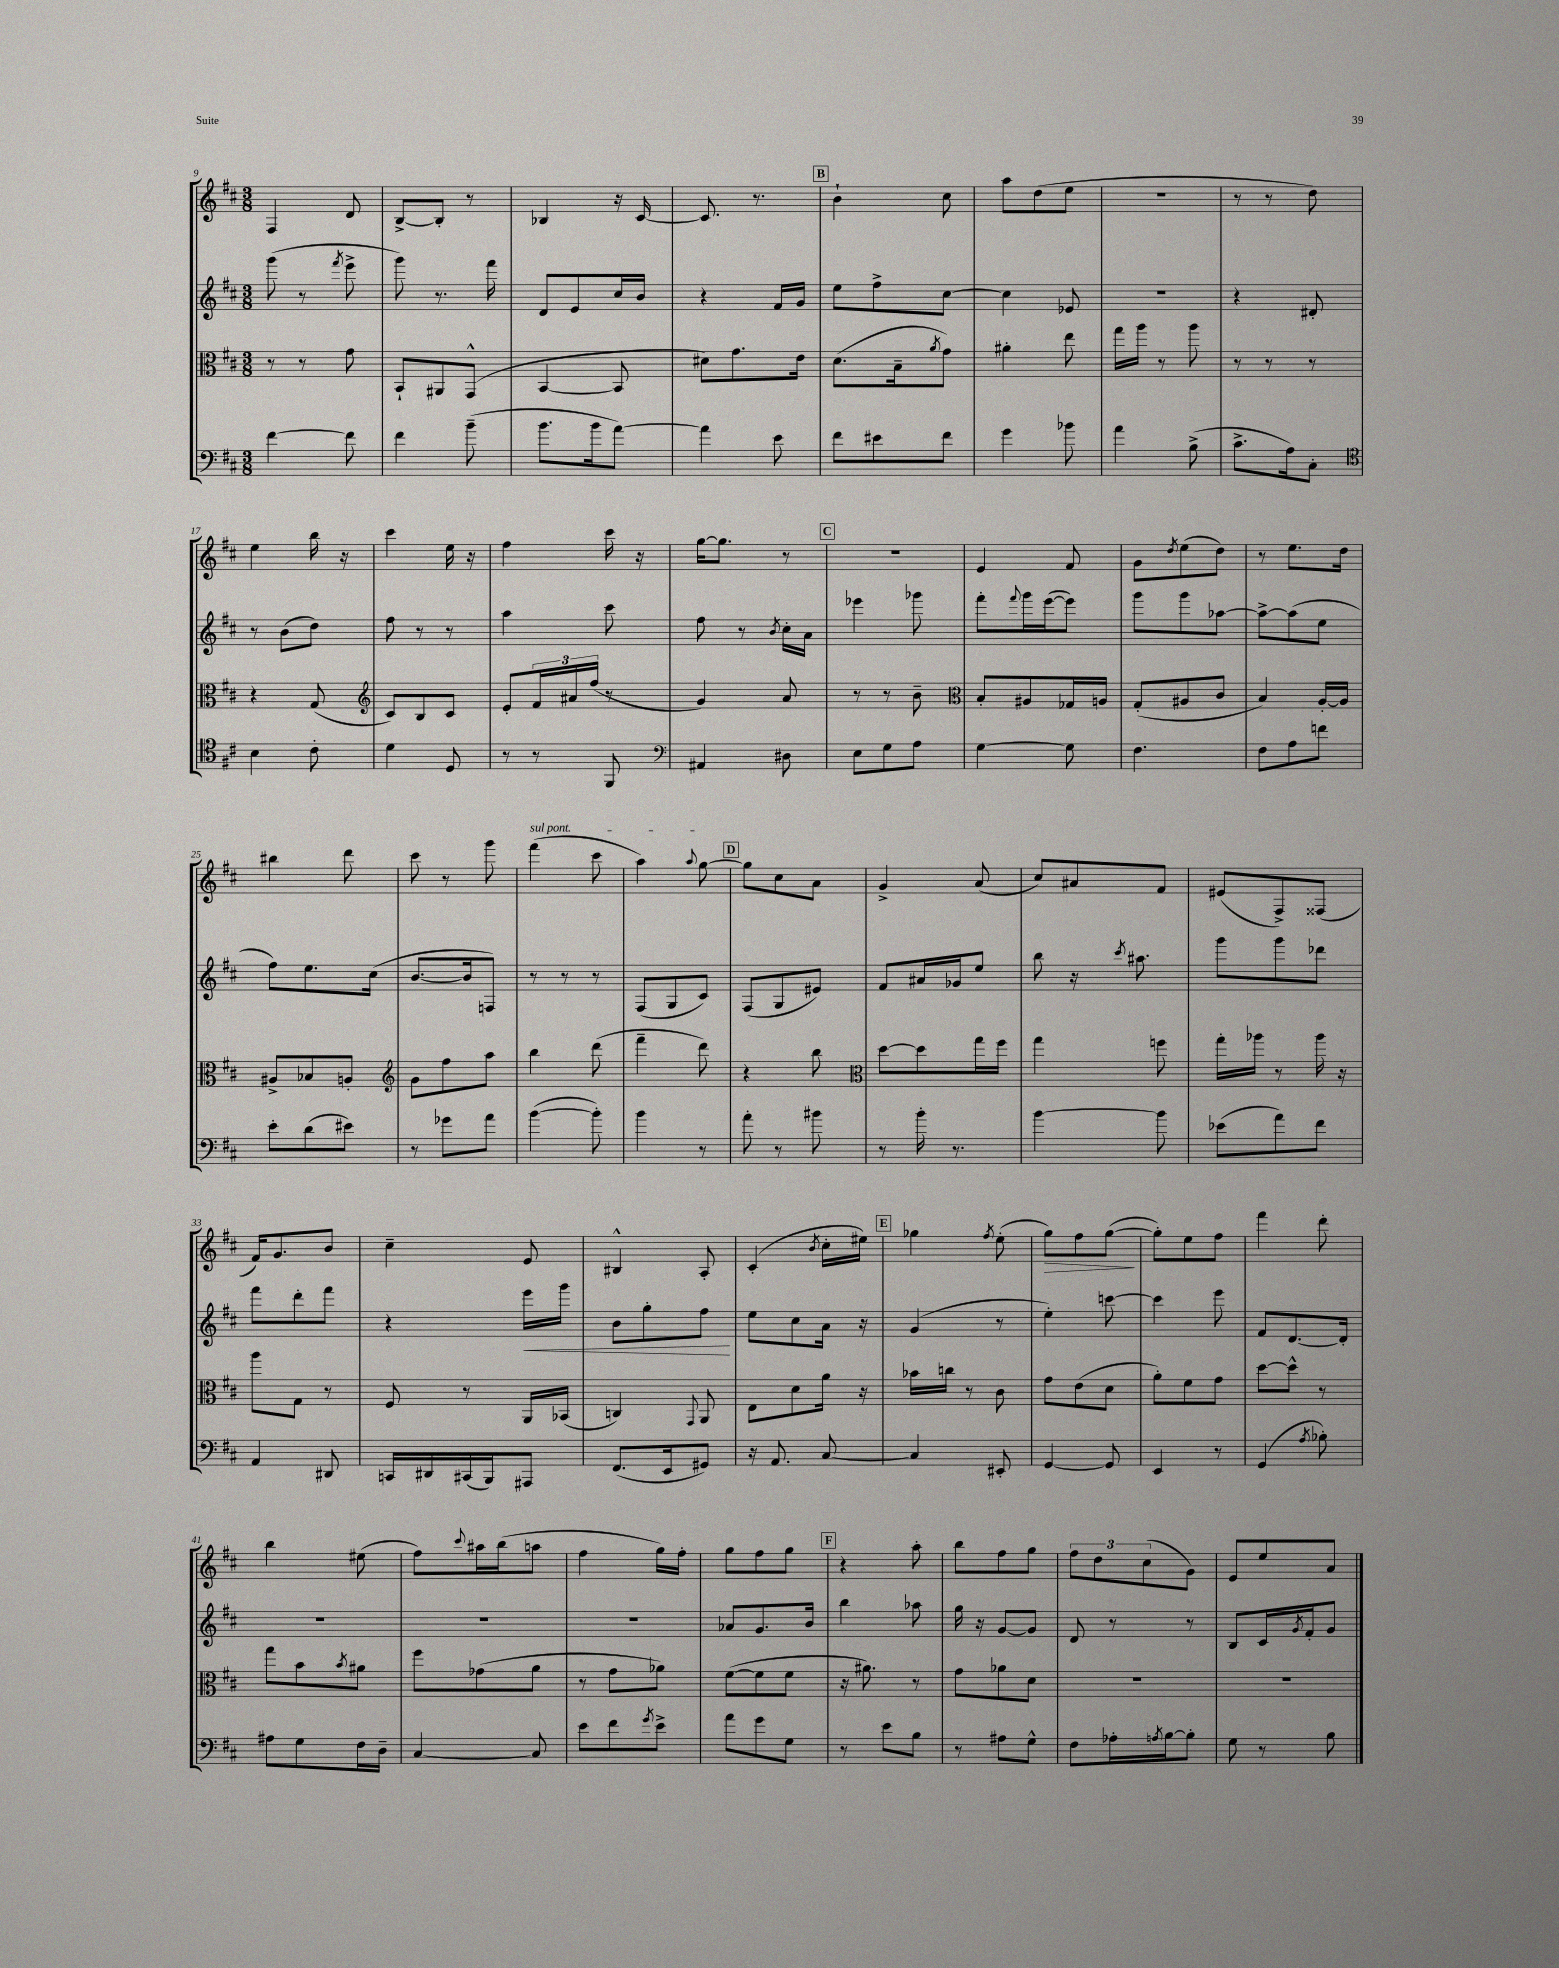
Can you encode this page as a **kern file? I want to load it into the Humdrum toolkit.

**kern	**kern	**kern	**kern
*staff4	*staff3	*staff2	*staff1
*clefF4	*clefC3	*clefG2	*clefG2
*k[f#c#]	*k[f#c#]	*k[f#c#]	*k[f#c#]
*M3/8	*M3/8	*M3/8	*M3/8
[4f#	8r	(8ggg	4F#
.	8r	8r	.
.	.	8qfff#	.
8f#]	8g	8eee^	8d
=	=	=	=
4f#	8BB`	8ggg)	[8B^
.	8AA#	8.r	8B']
(8b~	(8GG^^	.	8r
.	.	16fff#	.
=	=	=	=
8.b	[4BB	8d	4B-
.	.	8e	.
16b	.	.	.
[8a)	8BB]	16cc#	16r
.	.	16b	[16c#
=	=	=	=
4a]	8d#)	4r	8.c#]
.	8.g	.	.
.	.	.	8.r
8e	.	16f#	.
.	16e	16g	.
=	=	=	=
8f#	(8.d	8ee	4b`
8e#	.	8ff#^	.
.	16B~	.	.
.	8qa	.	.
8f#	8g)	[8cc#	8cc#
=	=	=	=
4g	4a#'	4cc#]	8aa
.	.	.	(8dd
8b-	8ee	8e-	8ee
=	=	=	=
4a	16gg	4.r	4.r
.	16aa	.	.
.	8r	.	.
(8B^	8aa	.	.
=	=	=	=
8.c#^	8r	4r	8r
.	8r	.	8r
16A)	.	.	.
8C#'	8r	8d#'	8dd)
=	=	=	=
*clefC4	*	*	*
4B	4r	8r	4ee
.	.	(8b	.
8c#'	(8G	8dd)	16bb
.	.	.	16r
=	=	=	=
*	*clefG2	*	*
4d	8c#)	8ff#	4ccc#
.	8B	8r	.
8D	8c#	8r	16ee
.	.	.	16r
=	=	=	=
8r	8e'	4aa	4ff#
8r	24f#	.	.
.	24a#	.	.
.	(24ff#	.	.
8FF#	8r	8ccc#	16ccc#
.	.	.	16r
=	=	=	=
*clefF4	*	*	*
4AA#	4g)	8ff#	[16gg
.	.	.	8.gg]
.	.	8r	.
.	.	8qb	.
8D#	8a	16cc#'	8r
.	.	16a	.
=	=	=	=
8E	8r	4eee-	4.r
8G	8r	.	.
8A	8b~	8ggg-	.
=	=	=	=
*	*clefC3	*	*
[4G	8B'	8fff#'	4e
.	.	8qqfff#	.
.	8A#	16ggg	.
.	.	([16eee	.
8G]	16G-	8eee])	8f#
.	16A	.	.
=	=	=	=
4.F#	(8G'	8ggg	8g
.	.	.	8qdd
.	8A#	8ggg	(8ee
.	8c#	[8aa-	8dd)
=	=	=	=
8F#	4B)	8aa-^_	8r
8A	.	(8aa-]	8.ee
8f	[16A'	8ee	.
.	16A]	.	16dd
=	=	=	=
8e'	8A#^	8ff#)	4bb#
(8d	8B-	8.ee	.
8e#)	8A'	.	8ddd
.	.	(16cc#	.
=	=	=	=
*	*clefG2	*	*
8r	8g	[8.b	8ccc#
8g-	8ff#	.	8r
.	.	16b]	.
8a	8aa	8F)	8ggg
=	=	=	=
([4b	4bb	8r	(4fff#
.	.	8r	.
8b'])	(8ddd	8r	8ccc#
=	=	=	=
4b	4fff#~	(8F#	4aa)
.	.	8G	.
.	.	.	8qqaa
8r	8ddd)	8c#)	[8gg
=	=	=	=
8a'	4r	(8F#	8gg]
8r	.	8G	8cc#
8b#	8bb	8e#)	8a
=	=	=	=
*	*clefC3	*	*
8r	[8dd	8f#	4g^
16b'	8dd]	16a#	.
8.r	.	16g-	.
.	16gg	8ee	(8a
.	16ff#	.	.
=	=	=	=
[4b	4gg	8bb	8cc#)
.	.	16r	8a#
.	.	8qccc#	.
.	.	8.aa#	.
8b]	8ff	.	8f#
=	=	=	=
(8e-	16gg'	8ggg	(8e#
.	16aa-	.	.
8a)	8r	8ggg	8F#^)
8f#	16aa-	8ddd-	(8F##
.	16r	.	.
=	=	=	=
4AA	8aa	8fff#	16f#)
.	.	.	8.g
.	8G	8ddd'	.
8DD#	8r	8fff#	8b
=	=	=	=
16CC	8F#	4r	4cc#~
16DD#	.	.	.
(16CC#	8r	.	.
16BBB)	.	.	.
8AAA#	16AA	16eee	8e
.	(16BB-	16ggg	.
=	=	=	=
(8.FF#	4C)	8b	4B#^^
.	.	8gg'	.
16EE	.	.	.
.	8qqGG	.	.
8GG#)	8AA	8ff#	8A'
=	=	=	=
16r	8E	8ee	(4c#'
8.AA	.	.	.
.	8d	8cc#	.
.	.	.	8qb
[8C#	16a	16a	16cc#'
.	16r	16r	16ee#)
=	=	=	=
4C#]	16b-	(4g	4gg-
.	16cc	.	.
.	8r	.	.
.	.	.	8qff#
8EE#'	8c#	8r	(8ee'
=	=	=	=
[4GG	8g	4ee')	8gg)
.	(8e	.	8ff#
8GG]	8d	[8ccc	([8gg
=	=	=	=
4EE	8a')	4ccc]	8gg'])
.	8f#	.	8ee
8r	8g	8eee	8ff#
=	=	=	=
(4GG	[8dd	8f#	4fff#
.	8dd^^]	[8.d	.
8qA	.	.	.
8B-')	8r	.	8ddd'
.	.	16d']	.
=	=	=	=
8A#	8gg	4.r	4bb
8G	8b	.	.
.	8qb	.	.
16F#	8a#	.	(8ee#
16D~	.	.	.
=	=	=	=
[4C#	8ff#	4.r	8ff#)
.	.	.	8qqccc#
.	(8g-	.	16aa#
.	.	.	(16bb
8C#]	8a	.	8aa
=	=	=	=
8e	8r	4.r	4ff#
8f#	8g	.	.
8qg	.	.	.
8e^	8a-)	.	16gg)
.	.	.	16ff#'
=	=	=	=
8a	([8f#	8a-	8gg
8g	8f#]	8.g	8ff#
8G	8f#	.	8gg
.	.	16b	.
=	=	=	=
8r	16r	4bb	4r
.	8.a#)	.	.
8e	.	.	.
8B	8r	8aa-	8aa'
=	=	=	=
8r	8g	16gg	8bb
.	.	16r	.
8A#	8a-	[8g	8ff#
8G^^	8d	8g]	8gg
=	=	=	=
8F#	4.r	8d	12ff#
.	.	.	12dd
16A-'	.	8r	.
.	.	.	(12cc#
8qA	.	.	.
[16B	.	.	.
8B']	.	8r	8g)
=	=	=	=
8G	4.r	8B	8e
8r	.	16c#	8ee
.	.	8qg	.
.	.	16f#'	.
8B	.	8g	8a
==	==	==	==
*-	*-	*-	*-
